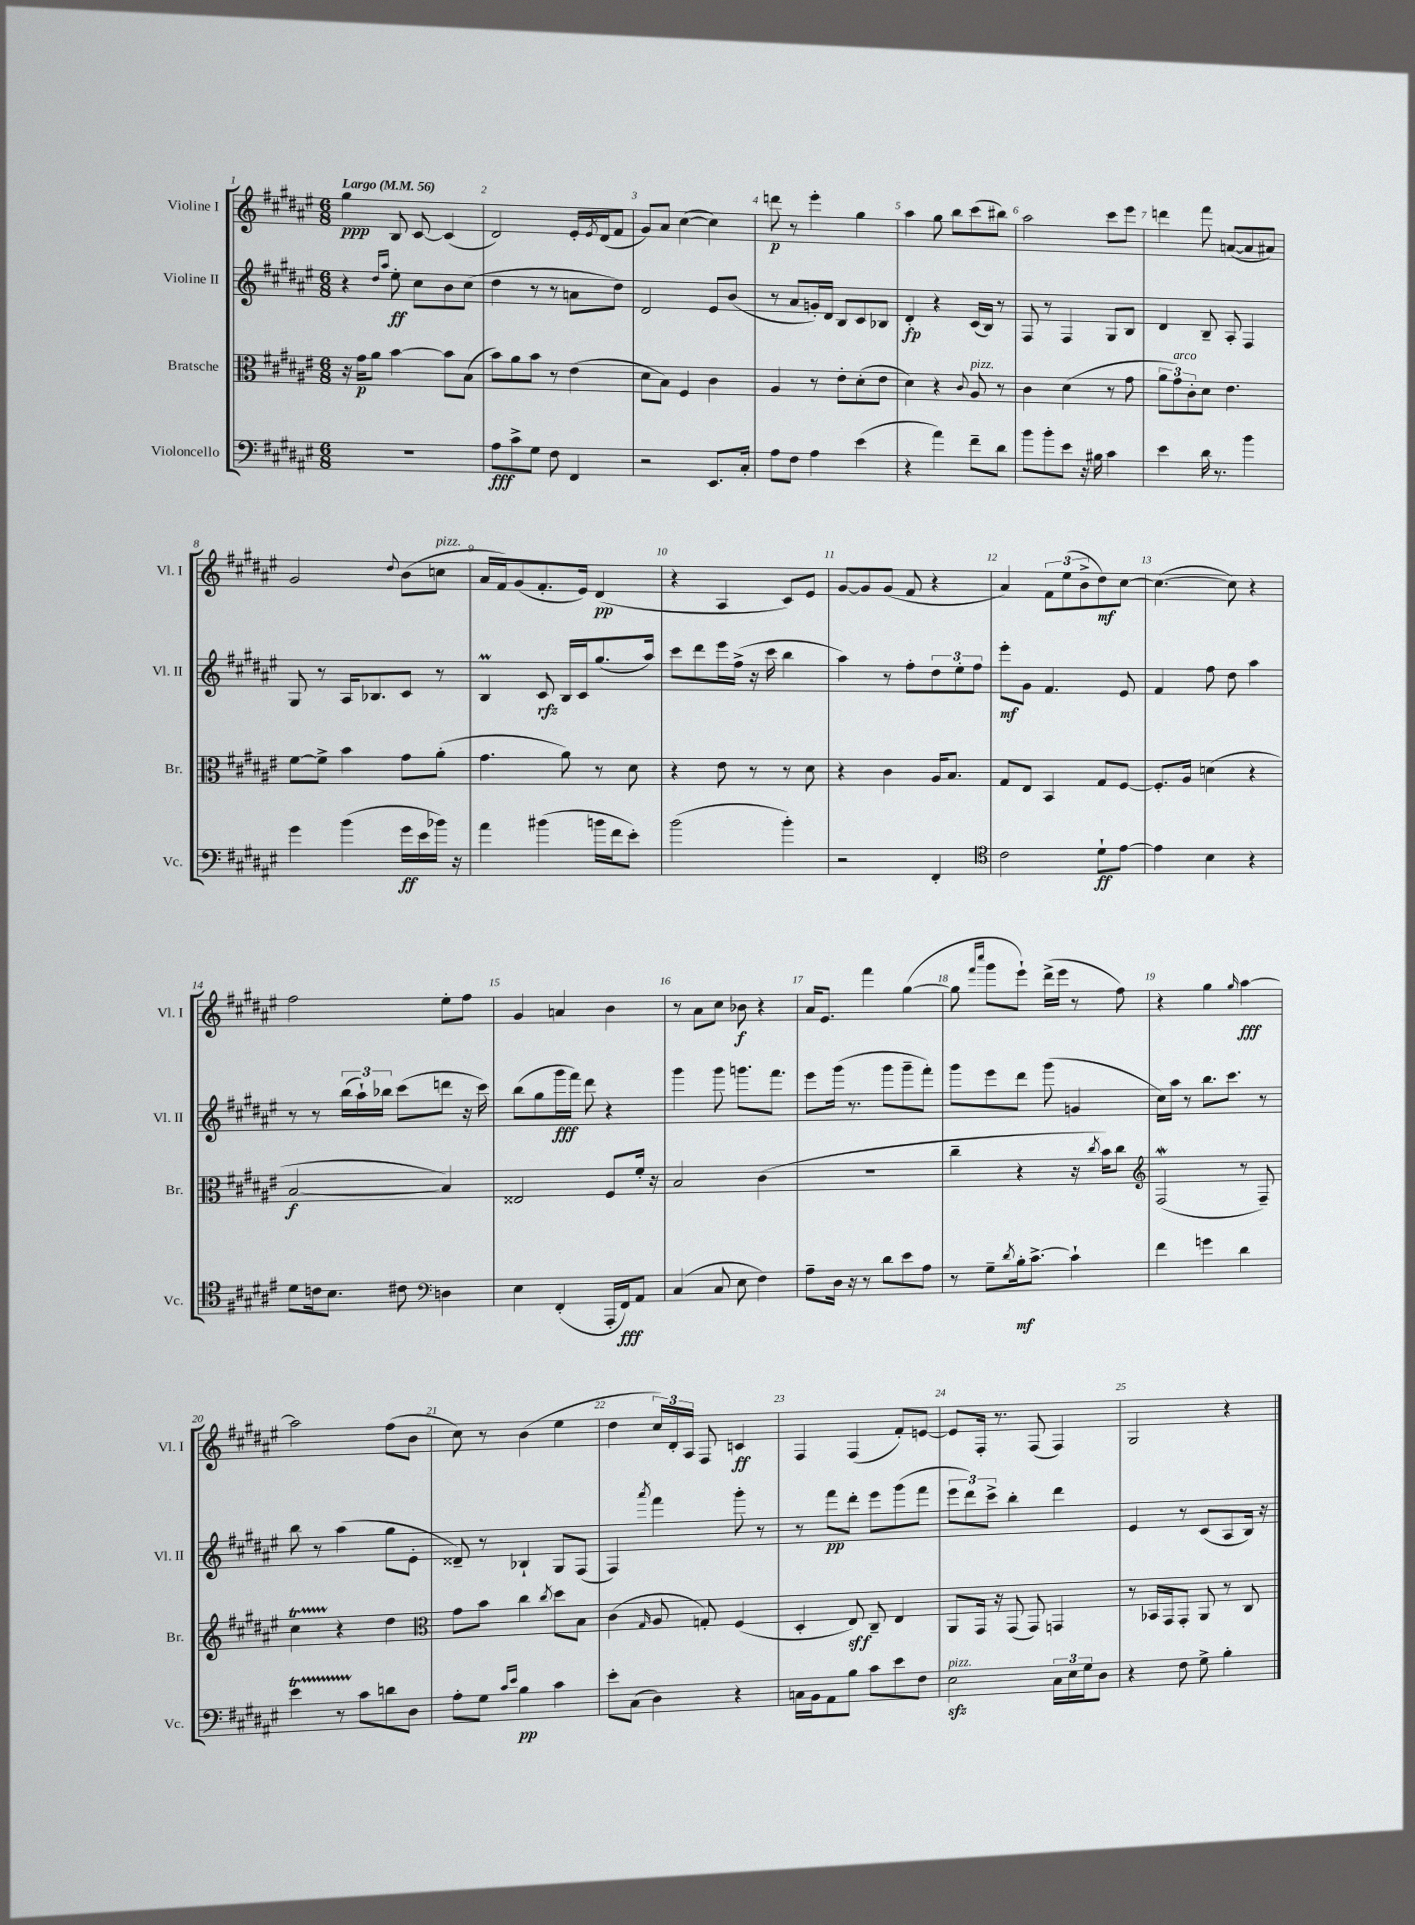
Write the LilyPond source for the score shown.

<<
\new StaffGroup <<
\new Staff = "s0" \with { instrumentName = "Violine I" shortInstrumentName = "Vl. I" } {
    \clef treble \key fis \major \numericTimeSignature \time 6/8 \tempo "Largo" 4 = 56
    gis''4\ppp b8 cis'8~ cis'4( |
    dis'2) eis'16-. \acciaccatura { eis'8 } dis'16( fis'8 |
    gis'8) ais'8 cis''4~( cis''4) |
    d'''8\p r8 eis'''4-. gis''4 |
    ais''4 gis''8 b''8 cis'''8( bis''8) |
    ais''2 cis'''8 eis'''8 |
    d'''4 fis'''8 a'8~( a'8 ais'8) |
    gis'2 \appoggiatura { dis''8 } b'8( c''8^\markup { \italic "pizz." } |
    ais'16 fis'16) gis'8( fis'8.-. eis'16) dis'4\pp( |
    r4 ais4 cis'8) eis'8 |
    gis'8~ gis'8 gis'8( fis'8 r4 |
    ais'4) \tuplet 3/2 { fis'8 eis''8( b'8-> } dis''8\mf) cis''8~ |
    cis''4.~( cis''8) r4 |
    fis''2 eis''8-. fis''8 |
    gis'4 a'4 b'4 |
    r8 ais'8 cis''8 bes'8\f r4 |
    ais'16 eis'8. fis'''4 gis''4~( |
    gis''8 \grace { fis'''16 cis''''16 } gis'''8 eis'''8-!) dis'''16->( eis'''16 r8 fis''8) |
    r4 gis''4 \grace { gis''16 } ais''4~\fff |
    ais''2 fis''8( b'8 |
    cis''8) r8 b'4( eis''4 |
    dis''4 \tuplet 3/2 { cis''16) dis'16-. ais16 } fis8 c'4\ff |
    fis4 fis4( fis'8-.) e'8~ |
    e'8 fis16-. r8. fis8( fis4) |
    gis2 r4 \bar "|." |
}
\new Staff = "s1" \with { instrumentName = "Violine II" shortInstrumentName = "Vl. II" } {
    \clef treble \key fis \major \numericTimeSignature \time 6/8
    r4 \grace { dis''16 ais''16 } eis''8-.\ff cis''8 b'8 cis''8( |
    dis''4 r8 r8 a'8 dis''8) |
    dis'2 eis'8 b'8( |
    r8 ais'8 g'16-.) dis'16 b8 cis'8 bes8 |
    dis'4-.\fp r4 cis'16( b16) r8 |
    fis8 r8 fis4 gis8 b8 |
    dis'4 b8-- ais8-. fis4 |
    gis8 r8 ais16 bes8. cis'8 r8 |
    b4\prall cis'8\rfz b16 cis'16 gis''8.( ais''16) |
    cis'''8 dis'''8 eis'''16 fis''16->( r16 cis'''16 b''4 |
    ais''4) r8 fis''8-. \tuplet 3/2 { dis''8 eis''8-. fis''8 } |
    eis'''8-.\mf gis'8 fis'4. eis'8 |
    fis'4 fis''8 dis''8 ais''4 |
    r8 r8 \tuplet 3/2 { b''16( ais''16-!) bes''16 } cis'''8( d'''8 r16 cis'''16) |
    b''8( gis''8 gis'''16\fff fis'''16) dis'''8 r4 |
    gis'''4 gis'''8 g'''8. fis'''8. |
    eis'''8 gis'''16( r8. gis'''8 gis'''8-- fis'''8-.) |
    gis'''8 eis'''8 dis'''8 gis'''8( g'4 |
    cis''16) ais''16 r8 b''8. cis'''8. r8 |
    b''8 r8 ais''4( gis''8 eis'8-. |
    disis'8--) r8 bes4-! gis8 fis8( |
    fis4) \acciaccatura { ais'''8 } fis'''4 gis'''8-. r8 |
    r8 fis'''8\pp dis'''8-. eis'''8 gis'''8( fis'''8 |
    \tuplet 3/2 { eis'''8 dis'''8) cis'''8-> } b''4-. dis'''4 |
    eis'4 r8 cis'8( ais8 b16) r16 \bar "|." |
}
\new Staff = "s2" \with { instrumentName = "Bratsche" shortInstrumentName = "Br." } {
    \clef alto \key fis \major \numericTimeSignature \time 6/8
    r16 gis'16\p ais'8 b'4~ b'8 b8( |
    b'8) ais'8 b'8 r8 eis'4( |
    dis'8 b8) fis4 cis'4 |
    ais4 r8 eis'8-. dis'8-.( eis'8 |
    dis'4) r4 \appoggiatura { cis'8 } ais8^\markup { \italic "pizz." } r8 |
    cis'4 dis'4( r8 gis'8 |
    \tuplet 3/2 { ais'8 gis'8^\markup { \italic "arco" }) cis'8-. } dis'8 eis'4. |
    fis'8~ fis'8-> b'4 gis'8 ais'8-.( |
    gis'4. ais'8) r8 dis'8 |
    r4 eis'8 r8 r8 dis'8 |
    r4 cis'4 ais16 b8. |
    gis8 eis8 b,4 gis8 fis8~ |
    fis8.-. ais16 d'4( r4 |
    b2~\f b4) |
    eisis2 fis8 fis'16-. r16 |
    b2 cis'4( |
    r2. |
    cis''4-- r4 r16 \acciaccatura { cis''8 } b'16) cis''8 |
    \clef treble fis2\mordent( r8 fis8--) |
    cis''4\startTrillSpan r4\stopTrillSpan dis''4 |
    \clef alto gis'8 b'8 cis''4 \acciaccatura { cis''8 } dis''8 b8 |
    cis'4( \grace { gis16 } ais8 g8-.) fis4( |
    dis4-. eis8\sff) cis8-- eis4 |
    ais,8 gis,16 r16 gis,8( gis,8) g,4 |
    r8 bes,16 gis,16 gis,8-. ais,8 r8 cis8 \bar "|." |
}
\new Staff = "s3" \with { instrumentName = "Violoncello" shortInstrumentName = "Vc." } {
    \clef bass \key fis \major \numericTimeSignature \time 6/8
    R2. |
    ais8\fff cis'8-> gis8 fis8 fis,4 |
    r2 eis,8. cis16-. |
    ais8 fis8 ais4 eis'4( |
    r4 ais'4) fis'8-- dis'8 |
    b'8 b'8-. eis'8 r16 bis16 cis'4 |
    eis'4 dis'16 r8. b'4 |
    gis'4 b'4( gis'16\ff eis'16 bes'16) r16 |
    ais'4 bis'4( b'16 fis'16 eis'8-.) |
    b'2( b'4-.) |
    r2 fis,4-. |
    \clef tenor cis'2 dis'8-!\ff eis'8~ |
    eis'4 b4 r4 |
    dis'8 c'16 b8. cis'8 \clef bass d4 |
    eis4 fis,4-.( ais,,16-. fis,16\fff) ais,8 |
    cis4( cis8 eis8 fis4) |
    ais8-- dis16 r16 r8 dis'8 eis'8 ais8 |
    r8 gis8-- \acciaccatura { dis'8 } b16-.\mf cis'8.~-> cis'4-! |
    fis'4 g'4 dis'4 |
    eis'4\startTrillSpan r8 cis'8\stopTrillSpan d'8 dis8 |
    ais8-. gis8 \grace { cis'16 eis'16 } b4\pp cis'4 |
    eis'8-. cis8( dis4) r4 |
    c16 b,16 ais,8 b8 cis'8 eis'8 fis8 |
    eis2\sfz^\markup { \italic "pizz." } \tuplet 3/2 { cis16 eis16 gis16 } dis8 |
    r4 fis8 gis8-> b4-. \bar "|." |
}
>>
>>
\layout { \context { \Score \override BarNumber.break-visibility = ##(#f #t #t) barNumberVisibility = #all-bar-numbers-visible } }
